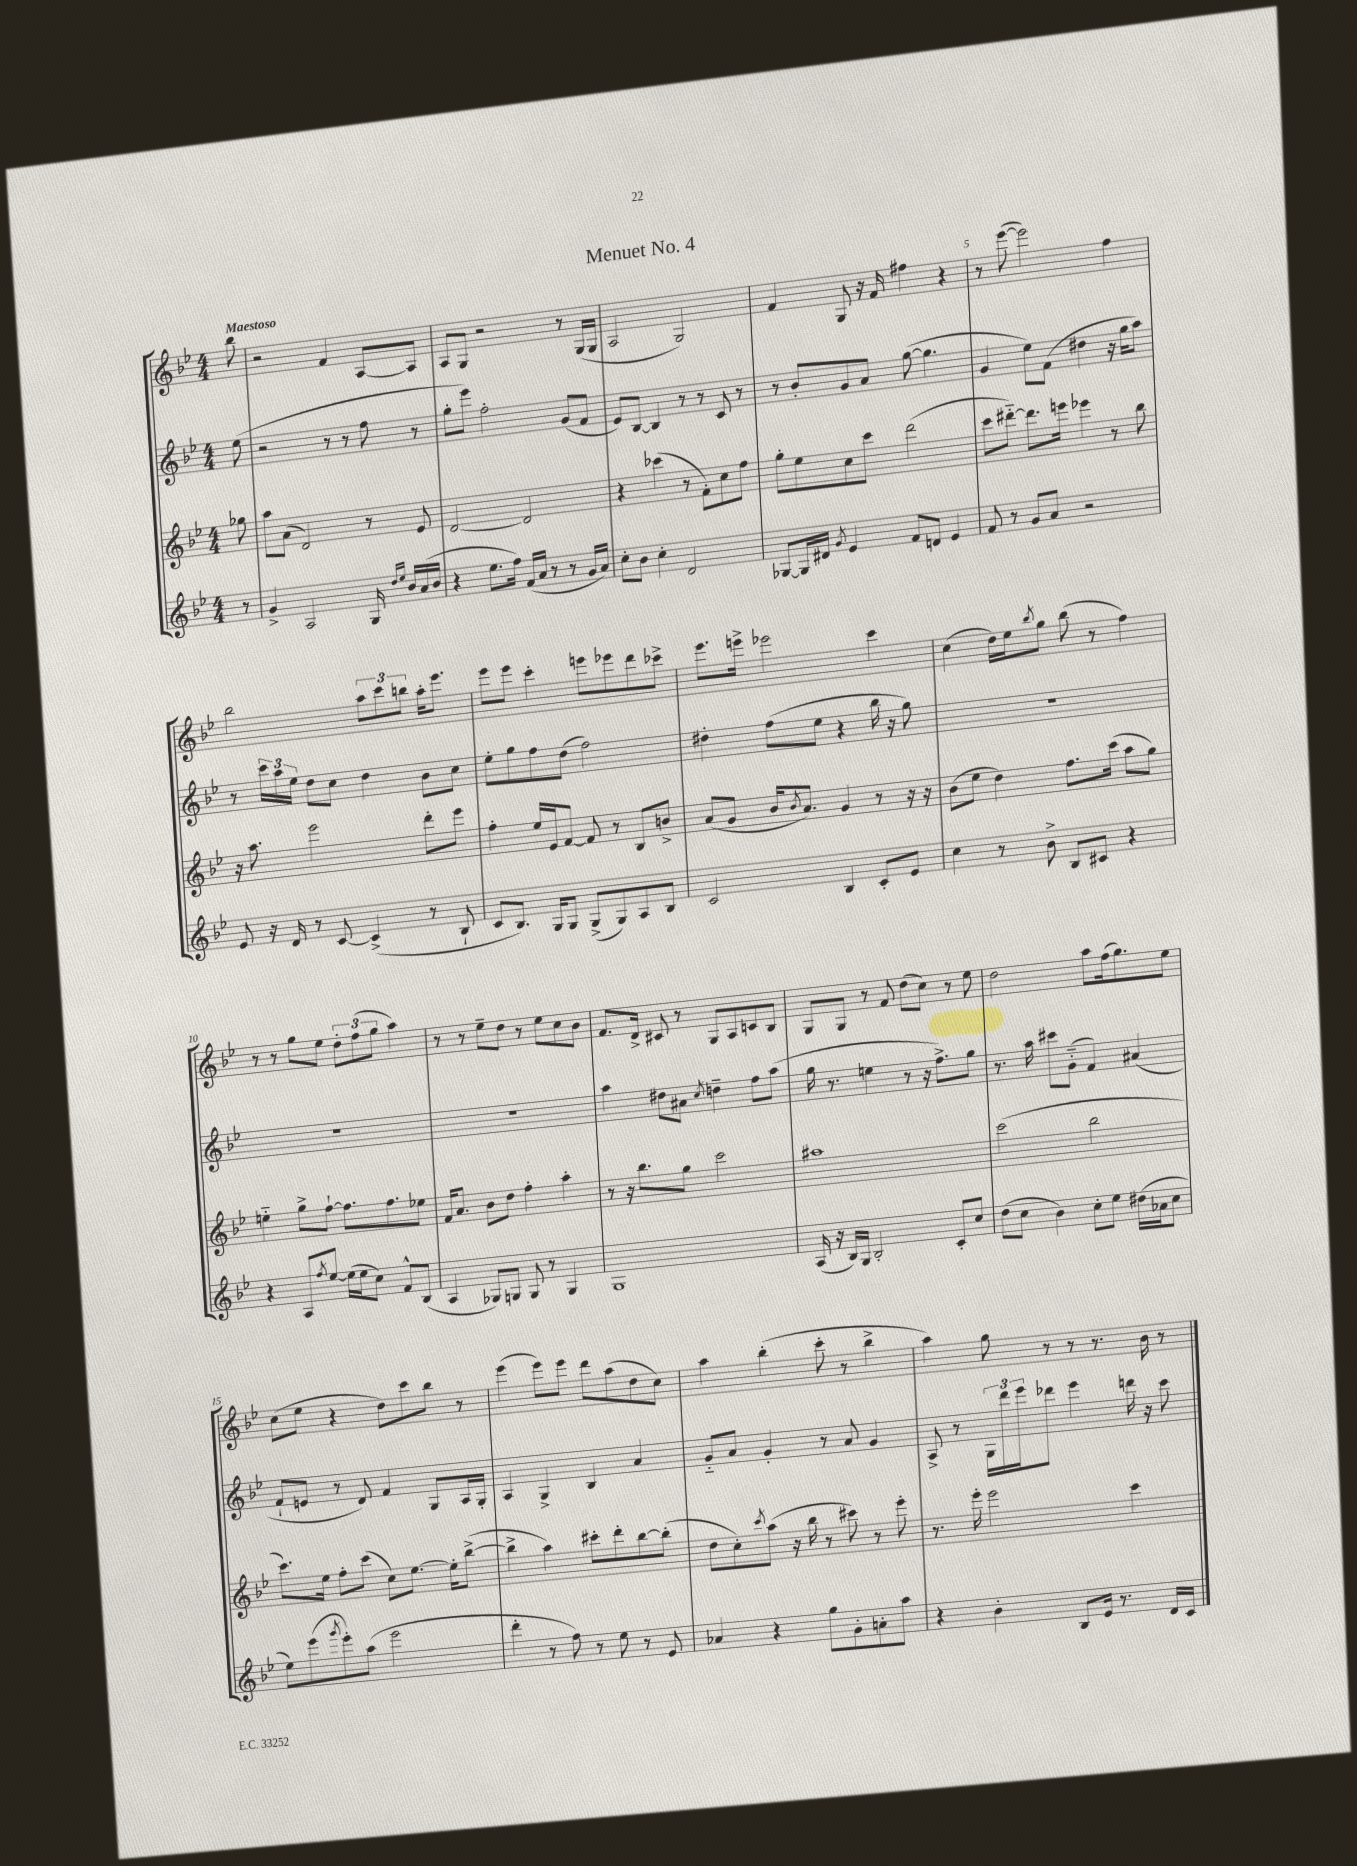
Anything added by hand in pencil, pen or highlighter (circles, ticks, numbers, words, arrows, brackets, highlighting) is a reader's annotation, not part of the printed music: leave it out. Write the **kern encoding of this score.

**kern	**kern	**kern	**kern
*part4	*part3	*part2	*part1
*staff4	*staff3	*staff2	*staff1
*clefG2	*clefG2	*clefG2	*clefG2
*k[b-e-]	*k[b-e-]	*k[b-e-]	*k[b-e-]
*M4/4	*M4/4	*M4/4	*M4/4
=	=	=	=
!	!	!	!LO:TX:a:B:t=Maestoso
8r	8gg-X\	(8ee-\	8bb-\
=1	=1	=1	=1
4g^/	8aa\L	2r	2r
.	(8a\J	.	.
2A/	2d/)	.	.
.	.	8r	4f/
.	.	8r	.
16G/	8r	8ff\	[8A/L
16qqdd/LL	.	.	.
16qqee-/JJ	.	.	.
16b-/LL	.	.	.
(16a/	8e-/	8r	8A/J]
16b-/JJ	.	.	.
=2	=2	=2	=2
4r	[2d/	8gg'\L	8A/L
.	.	8eee-\J)	8G/J
8.ee-\L	.	2ff'\	2r
16ff\Jk)	.	.	.
(16f/LL	2d/]	.	.
16a/JJ	.	.	.
8r	.	.	.
8r	.	(8g/L	8r
16g/LL	.	8f/J	(16G/LL
16a/JJ)	.	.	16G/JJ
=3	=3	=3	=3
8cc'\L	4r	8e-/L)	2A/
8b-\J	.	[8B-/J	.
4cc'\	(4ccc-X\	4B-/]	.
2d/	8r	8r	2G/)
.	8f'\L)	8r	.
.	8cc\	8c/	.
.	8ff\J	8r	.
=4	=4	=4	=4
[8G-X/L	8gg'\L	8r	4f/
16G-/L]	8ee-\	8b-'/L	.
16d#X/JJ	.	.	.
8qg/	.	.	.
4e-/	8cc\	8g/	8G/
.	8ccc\J	8a/J	16r
.	.	.	16f/
8f/L	(2ddd\	([8gg\	4ff#X\
8dn/J	.	4.gg\]	.
4e-/	.	.	4r
=5	=5	=5	=5
8f/	8ccc\L	4g/	8r
8r	[8ddd#X\J)	.	([8eee-\
8g/L	8.ddd#\L]	8ee-\L)	2eee-\])
8a/J	.	(8f\J	.
.	16eeen\Jk	.	.
2r	4eee-X\	4dd#X\	.
.	8r	16r	4ff\
.	.	16gg\KL	.
.	8bb-\	8aa\J)	.
!!LO:LB:g=z
=6	=6	=6	=6
8e-/	16r	8r	2bb-\
.	8.aa\	.	.
16r	.	24ccc\LL	.
.	.	24aa\	.
16d/	.	.	.
.	.	24ee-\JJ	.
8r	2eee-\	8dd\L	.
[8c/	.	8cc\J	.
(4c^/]	.	4dd\	12aa\L
.	.	.	12ccc\
.	.	.	12bbn\J
8r	8ddd'\L	8b-\L	16aa'\KL
.	.	.	8.eee-\J
8B-`/	8eee-\J	8cc\J	.
=7	=7	=7	=7
8c/L	4ff'\	8ee-'\L	8eee-\L
8.B-/J)	.	8gg\	8eee-\J
.	16ee-/LL	8ff\	4ccc'\
16G/KL	16e-/J	.	.
8G/J	[8f/J	(8dd\J	.
(8G^/L	8f/]	2ff\)	8eeen\L
8G/)	8r	.	8eee-X\
8A/	8B-/L	.	8ddd\
8B-/J	8bn^/J	.	8ccc-X^\J
=8	=8	=8	=8
2c/	(8a/L	4dd#X'\	8.eee-\L
.	8g/J	.	.
.	.	.	16eeen^\Jk
.	16b-/KL	(8ff\L	2eee-X\
.	8qb-/	.	.
.	8.a/J)	.	.
.	.	8ee-\J	.
4B-/	4g/	4r	.
8c'/L	8r	16bb-\	4ccc\
.	.	16r	.
8e-/J	16r	8gg\)	.
.	16r	.	.
=9	=9	=9	=9
4cc\	(8b-\L	1r	(4cc\
.	8ee-\J	.	.
8r	4dd\)	.	16dd\LL)
.	.	.	16ee-\J
.	.	.	8qbb-/
8b-^\	.	.	8gg\J
8B-/L	8.ff\L	.	(8bb-\
8c#X/J	.	.	8r
.	(16ccc\Jk	.	.
4r	8aa\L	.	4ff\)
.	8gg\J)	.	.
!!LO:LB:g=z
=10	=10	=10	=10
4r	4een\	1r	8r
.	.	.	8r
8A/L	8gg^\L	.	8gg\L
8qff/	.	.	.
[8ee-/J	[8ff`\J	.	8ee-\J
(16ee-\LL]	8.ff\L]	.	12dd'\L
16ee-\J	.	.	.
.	.	.	(12ff\
8cc\J)	.	.	.
.	.	.	12gg\J
.	8.ff\	.	.
8f^^/L	.	.	4aa\)
(8B-/J	8ee-X\J	.	.
=11	=11	=11	=11
4A/	16f/KL	1r	8r
.	8.a/J	.	.
.	.	.	8r
8G-X/L)	8b-\L	.	8ee-~\L
8Gn/J	8dd\J	.	8dd\J
8G/	4ff'\	.	8r
8r	.	.	8ee-\L
4G/	4aa'\	.	8cc\
.	.	.	8b-\J
=12	=12	=12	=12
1G	8r	4aa\	8.f/L
.	16r	.	.
.	8.bb-\L	.	16d^/Jk
.	.	8dd#X\L	8c#X/
.	8gg\J	8a#X\J	8r
.	.	8qcc/	.
.	2ccc\	4ddn~\	8G/L
.	.	.	8A/
.	.	8ff\L	8cn/
.	.	(8aa\J	8B-/J
=13	=13	=13	=13
(16A/	1aa#X	16gg\	8G/L
16r	.	8.r	.
16B-/LL)	.	.	8G/J
16G/JJ	.	.	.
2B-'/	.	4een\	8r
.	.	.	8f/
.	.	8r	(8dd\L
.	.	16r	8cc\J)
.	.	8.ff^\L)	.
8c'/L	.	.	8r
8cc/J	.	8gg\J	8ee-\
=14	=14	=14	=14
(8dd\L	(2ccc\	8.r	2dd\
8cc\J	.	.	.
.	.	16aa\	.
4b-\)	.	8ccc#X\L	.
.	.	(8g\J	.
8cc'\L	2bb-\	4f/)	8aa\L
8ee-\J	.	.	(16ff\k
.	.	.	8.gg\)
(16dd#X\LL	.	(4a#X/	.
16a-X\J	.	.	.
8cc\J	.	.	8ee-\J
!!LO:LB:g=z
=15	=15	=15	=15
8ee-\L)	8.ccc\L)	8f`/L	(8cc\L
(8eee-\	.	8en/J	8ee-\J
.	16ee-\Jk	.	.
8qggg/	.	.	.
8eee-'\)	8ff'\L	8r	4r
(8aa\J	(8ccc\J	8d/)	.
2eee-\	8cc\L)	4f/	8dd\L)
.	[8.ee-\J	.	8ccc\
.	.	8G/L	8bb-\J
.	16ee-'\KL]	.	.
.	([8bb-^\J	16A/L	8r
.	.	16G'/JJ	.
=16	=16	=16	=16
4ddd'\	4bb-^\]	4A/	(4eee-\
8r	4aa\)	4G^/	8eee-\L)
8ff\)	.	.	8eee-\J
8r	8ccc#X'\L	4B-/	8ddd\L
8ee-\	8ddd'\	.	(8aa\
8r	[8bb-\	4a/	8dd\
8e-/	(8bb-'\J]	.	8cc\J)
=17	=17	=17	=17
4a-X/	8dd\L	8g/L	4aa\
.	8cc'\)	8a/J	.
.	8qccc/	.	.
4r	(8aa\J	4g'/	(4bb-'\
.	16r	.	.
.	16bb-\	.	.
8gg\L	8r	8r	8ccc'\
8g'\	8ccc#X\)	8a/	8r
8an'\	8r	4g/	4bb-^\
8aa\J	8eee-'\	.	.
=18	=18	=18	=18
4r	8.r	8A^/	4aa\)
.	.	8r	.
.	16eee-'\	.	.
4b-'\	2eee-\	24G\LL	8gg\
.	.	24ddd\	.
.	.	24eee-\J	.
.	.	8ddd-X\J	8r
8B-/L	.	4eee-\	8r
16e-/Jk	.	.	8.r
8.r	.	.	.
.	4ccc\	16dddn\	.
.	.	16r	16b-\
16d/LL	.	8ccc\	8r
16c/JJ	.	.	.
==	==	==	==
*-	*-	*-	*-
